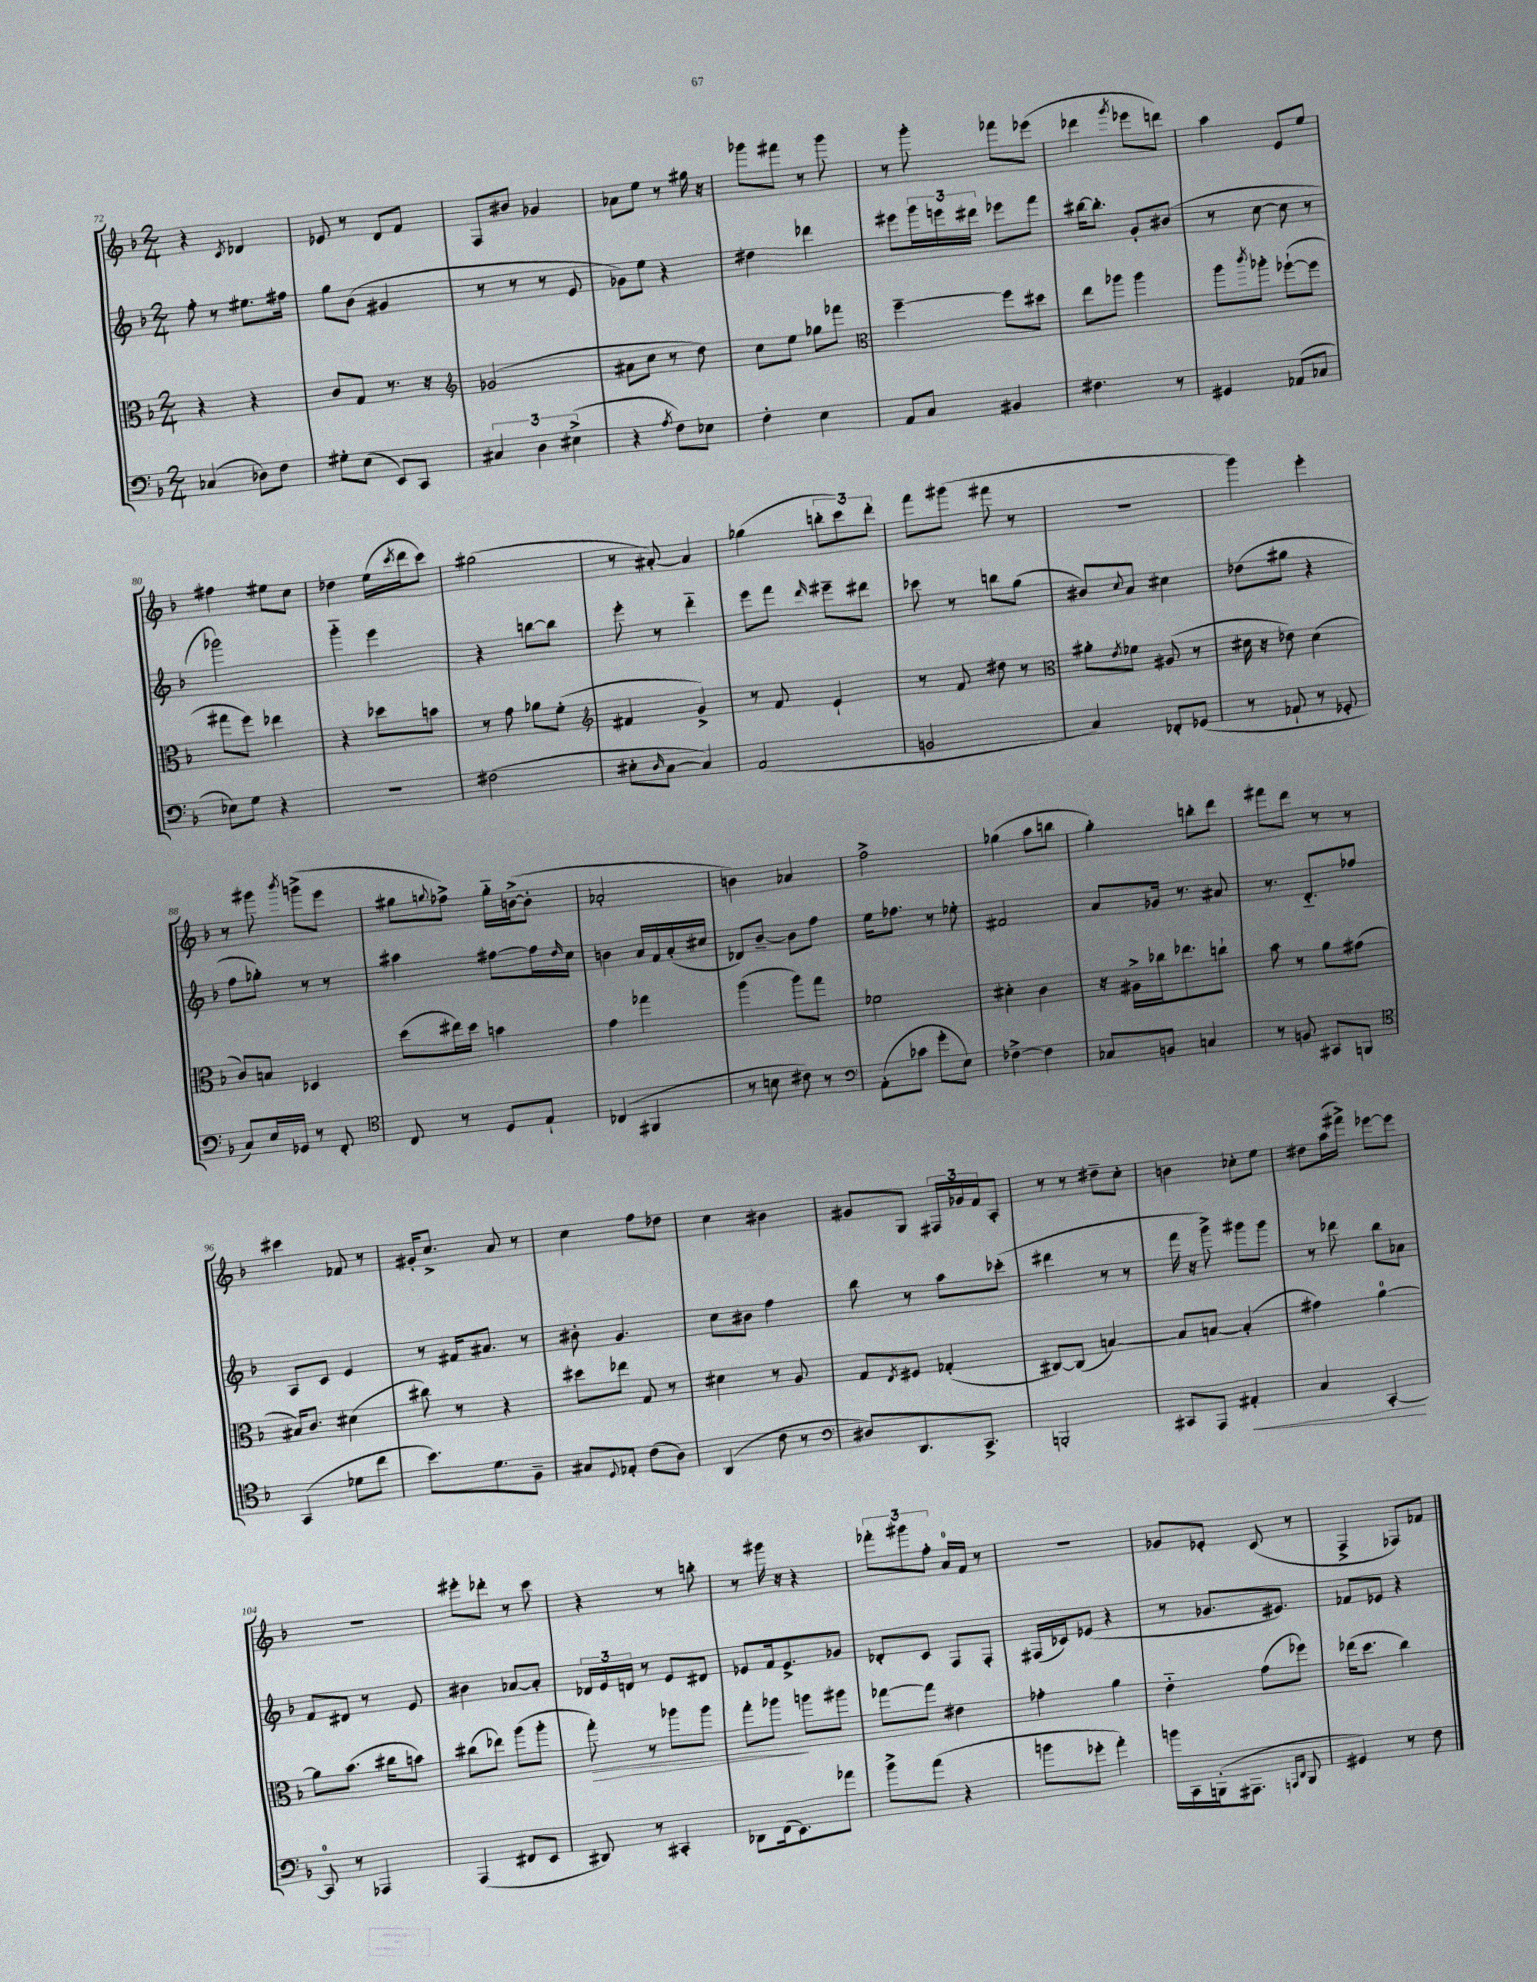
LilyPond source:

<<
\new StaffGroup <<
\new Staff = "s0" {
    \clef treble \key f \major \numericTimeSignature \time 2/4
    r4 \acciaccatura { c'8 } des'4 |
    ees'8 r8 d'8 f'8 |
    f8 bis'8 ges'4 |
    aes'8 e''8 r8 gis''16 r16 |
    ges'''8 fis'''8 r8 ges'''8 |
    r8 g'''8-. fes'''8 ees'''8( |
    des'''4 \acciaccatura { g'''8 } ees'''8 d'''8) |
    a''4 e'8 e''8 |
    fis''4 eis''8 c''8 |
    des''4 e''16( \acciaccatura { c'''8 } d'''16 c'''8) |
    gis''2( |
    r8 ais'8~-.) ais'4 |
    ges''4( \tuplet 3/2 { b''8-. c'''8) d'''8-. } |
    f'''8 gis'''8( fis'''8 r8 |
    R2 |
    g'''4) e'''4-. |
    r8 gis'''8 \acciaccatura { bes'''8 } g'''8->( e'''8 |
    gis''8 \appoggiatura { g''8 } fes''8->) g''16-_ b'16~->( b'8-. |
    aes'2-. |
    b'4) aes'4 |
    f''2-> |
    ges''4( a''8 b''8 |
    g''4-.) b''8-. d'''8 |
    fis'''8 d'''8 r8 r8 |
    cis'''4 fes'8 r8 |
    gis'16-. c''8.-> a'8 r8 |
    c''4 f''8 des''8 |
    c''4 bis'4 |
    gis'8 g8 \tuplet 3/2 { fis16 ges'16 f'16 } a8-. |
    r8 r8 dis''8-- c''8-. |
    b'4 ces''8-. e''8 |
    dis''8 a''16( fis'''16->) ees'''8~ ees'''8 |
    R2 |
    eis'''8-. des'''8-. r8 c'''8 |
    r4 r8 b''8-. |
    r8 gis'''16 r16 r4 |
    \tuplet 3/2 { fes'''8-. gis'''8 f''8-. } a'16-0 f'16 r8 |
    r2 |
    ges'8 ees'8-. c'8( r8 |
    f4-> fes8) fes'8 \bar "|." |
}
\new Staff = "s1" {
    \clef treble \key f \major \numericTimeSignature \time 2/4
    f''8-. r8 eis''8. fis''16 |
    g''8 bes'8( gis'4 |
    r8 r8 r8 e'8 |
    ges'8) e''8 r4 |
    dis''4 des'''4 |
    eis'''8 \tuplet 3/2 { g'''16 e'''16 dis'''16 } ees'''8 f'''8 |
    bis''16~ bis''8.-. g'8-. bis'8( |
    r8 c''8~ c''8 r8 |
    ges'''2) |
    g'''4-_ e'''4 |
    r4 b''8~ b''8 |
    e'''8-. r8 d'''4-_ |
    e'''8 f'''8 \grace { d'''16 } eis'''8-- dis'''8 |
    ces'''8 r8 b''8 g''8( |
    bis'8) \appoggiatura { c''8 } a'8 cis''4 |
    des''8( gis''8 r4 |
    f''8 ges''8-.) r8 r8 |
    ais''4 fis''8~ fis''16 \grace { d''16 } c''16 |
    b'4 a'16 f'16 a'16-.( cis''16 |
    des'8) bes'8~-- bes'8 f''8 |
    e''16 fes''8. r8 ees''8-. |
    fis'2 |
    a'8 ges'16 r8. ais'8 |
    r8. d'8.-_ fes''8 |
    a8 c'8 e'4 |
    r8 fis'16 ais'8. r8 |
    bis'8-. g'4. |
    c''8 bis'8 f''4 |
    bes''8 r8 a''8 ces'''8-.( |
    dis'''4 r8 r8 |
    f'''16 r16 g'''8->) gis'''8 gis'''8 |
    r8 des'''8 bes''8 aes'8 |
    f'8 dis'8 r8 e'8 |
    bis'4 aes'8~ aes'8-. |
    \tuplet 3/2 { des'16 e'16 d'16 } r8 e'8 dis'8 |
    ees'8 f'16 ees'8.-> ges'8 |
    des'8-. c'8 f8 f8-. |
    fis16( ces'16) ees'8( r4 |
    r8 ges'8. eis'8.) |
    fes'8 ees'8 r4 \bar "|." |
}
\new Staff = "s2" {
    \clef alto \key f \major \numericTimeSignature \time 2/4
    r4 r4 |
    c'8 g8 r8. r16 |
    \clef treble ges'2( |
    ais'8 c''8 r8 d''8) |
    c''8 e''8 ges''8 fes'''8 |
    \clef alto f''4~-- f''8 dis''8 |
    e''8 aes''8 aes''4 |
    a''8 \acciaccatura { c'''8 } aes''8-. fes''8~-!( fes''8 |
    gis''8 f''8) ees''4 |
    r4 des''8 b'8 |
    r8 g'8 aes'8 f'8-.( |
    \clef treble fis'4 g'4->) |
    r8 f'8 e'4-! |
    r8 f'8 dis''8 r8 |
    \clef alto ais'8-. \acciaccatura { e'8 } fes'8 ais8( r8 |
    dis'16 r16 ees'8) dis'4( |
    c'8) b8 des4 |
    d''8( eis''16) d''16 b'4 |
    g'4 ges''4 |
    a''4( a''8) g''8 |
    fes'2 |
    dis'4-. c'4 |
    r16 ais16-> ces''16 ees''8. c''8-! |
    bes'8 r8 a'8 gis'8( |
    bis16) c'8. dis'4( |
    cis''8) r8 r4 |
    dis''8 ees''8 g8 r8 |
    dis'4 r8 a8 |
    g8 \acciaccatura { e8 } fis8 ges4-.( |
    cis8~) cis8( b4~) |
    b8 b8~ b4-.( |
    gis'4) a'4-0~ |
    a'8 bes'8.( cis''16 b'8) |
    cis''8( ees''8) a''8( a''8-. |
    g''8-.\>) r8 aes''8 aes''8 |
    g''8-. aes''8\! a''8 ais''8 |
    ges''8~ ges''8 eis'4 |
    ges'4-. a'4 |
    e'4-_ g'8( fes''8) |
    ees''16( d''8. c''4) \bar "|." |
}
\new Staff = "s3" {
    \clef bass \key f \major \numericTimeSignature \time 2/4
    ces4( des8) f8 |
    gis8-. e8( e,8) c,8 |
    \tuplet 3/2 { cis4 d4 eis4->( } |
    r4 \acciaccatura { a8 } f8) ees8 |
    f4-. e4 |
    a,8 c8 bis,4 |
    fis4. r8 |
    gis,4 aes,8( ces8 |
    ees8) g8 r4 |
    r2 |
    fis2( |
    eis8-. \grace { d16 } c8~ c4) |
    a,2( |
    b,2 |
    c4) fes,8-. ges,8( |
    r8 aes,8-! r8 ges,8-. |
    c8) e16 ges,16 r8 f,8-. |
    \clef tenor c8 r8 d8 e8-! |
    ces4( fis,4 |
    r8 b8 cis'8) r8 |
    \clef bass a,8-.( ces'8 g'8-. e8) |
    fes4~-> fes4 |
    ces8 b,8 c4 |
    r8 b,8 cis,8 b,,8 |
    \clef tenor g,4( des'8 c''8 |
    bes'8.) d'8. f8-- |
    gis8 \appoggiatura { d8 } ees8-. c'8( a8) |
    a,4( c'8 r8 |
    \clef bass dis8) d,8. c,8.-> |
    b,,2-. |
    cis,8 a,,8 ais,4-.\< |
    c4 c,4~-.\! |
    c,8-0 r8 aes,,4 |
    a,,4( fis,8 e,8 |
    dis,8) r8 cis,4-. |
    des,8 f,16( e,8.) aes'8 |
    bes'8-> a'8( r4 |
    b'8 ges'8-. a'4-.) |
    b'16 c,16 b,,16-.( ais,,8. \grace { a,,16 d,16 } b,,8 |
    gis,4) r8 f8 \bar "|." |
}
>>
>>
\layout { \context { \Score currentBarNumber = #72 } }
